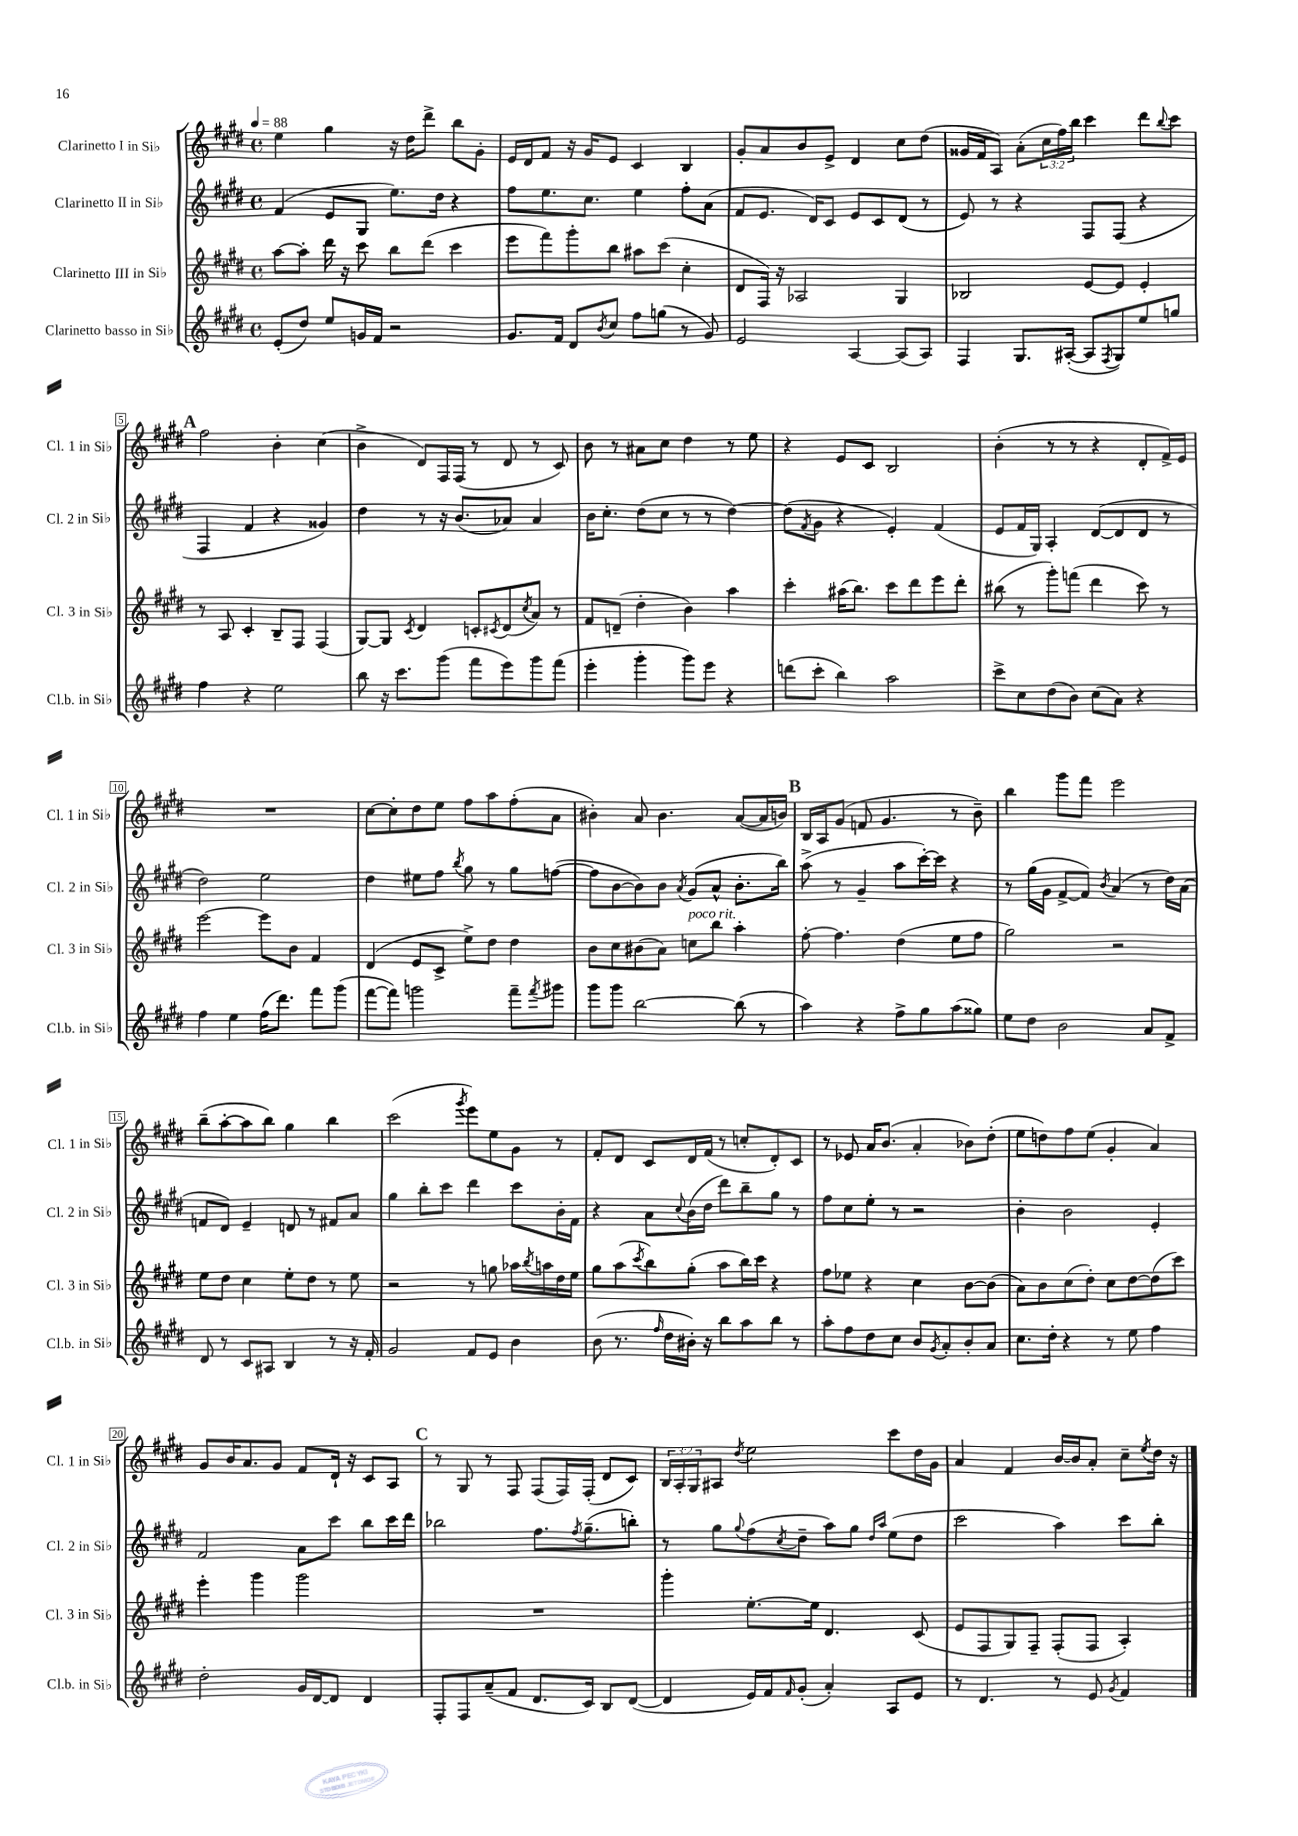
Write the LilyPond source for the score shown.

<<
\new StaffGroup <<
\new Staff = "s0" \with { instrumentName = "Clarinetto I in Sib" shortInstrumentName = "Cl. 1 in Sib" } {
    \clef treble \key e \major \defaultTimeSignature \time 4/4 \override Staff.TupletNumber.text = #tuplet-number::calc-fraction-text \tempo 4 = 88
    e''4 gis''4 r16 dis''16 dis'''8-> b''8 gis'8-. |
    e'16 dis'16 fis'8 r16 gis'16 e'8 cis'4 b4 |
    gis'8-. a'8 b'8 e'8-> dis'4 cis''8 dis''8( |
    gisis'16 fis'16 a8) a'8-.( \tuplet 3/2 { cis''16 fis''16) b''16 } cis'''4 dis'''8 \appoggiatura { b''8 } cis'''8 |
    \mark \markup { \bold "A" } fis''2 b'4-. cis''4( |
    b'4-> dis'8) fis16 fis16( r8 dis'8 r8 cis'8) |
    b'8 r8 ais'8 cis''8 dis''4 r8 e''8 |
    r4 e'8 cis'8 b2 |
    b'4-.( r8 r8 r4 dis'8-. fis'16->) e'16 |
    R1 |
    cis''8~ cis''8-. dis''8 e''8 fis''8 a''8 fis''8-.( a'8 |
    bis'4-.) a'8 bis'4. a'8~( a'16 b'16) |
    \mark \markup { \bold "B" } b16 a16 gis'8( f'8 gis'4. r8 b'8--) |
    b''4 gis'''8 fis'''8 e'''2 |
    b''8--( a''8~-. a''8 b''8) gis''4 b''4 |
    cis'''2( \acciaccatura { gis'''8 } e'''8) e''8 gis'8 r8 |
    fis'8-. dis'8 cis'8 dis'16 fis'16( r8 c''8-. dis'8-.) cis'8 |
    r8 ees'8 a'16 b'8.( a'4-. bes'8) dis''8-.( |
    e''8 d''8) fis''8 e''8( gis'4-. a'4) |
    gis'8 b'16 a'8. gis'8 fis'8 dis'16-! r16 cis'8 a8 |
    \mark \markup { \bold "C" } r8 gis8 r8 fis8 fis8( fis16) fis16-.( dis'8 cis'8) |
    \tuplet 3/2 { b16 a16-. gis16 } ais8 \acciaccatura { dis''8 } e''2 cis'''8 dis''16 gis'16 |
    a'4 fis'4 b'16~ b'16 a'8-. cis''8-- \acciaccatura { e''8 } dis''16 r16 \bar "|." |
}
\new Staff = "s1" \with { instrumentName = "Clarinetto II in Sib" shortInstrumentName = "Cl. 2 in Sib" } {
    \clef treble \key e \major \defaultTimeSignature \time 4/4
    fis'4( e'8 gis8 e''8.) dis''16 r4 |
    fis''8 e''8. cis''8. e''4 fis''8-. a'8( |
    fis'8 e'8. dis'16) cis'8 e'8 cis'8 dis'8( r8 |
    e'8) r8 r4 fis8 fis8( r4 |
    \mark \markup { \bold "A" } fis4 fis'4 r4 gisis'4) |
    dis''4 r8 r16 b'8.( aes'8) aes'4 |
    b'16 cis''8.-. dis''8( cis''8 r8 r8 dis''4~) |
    dis''8( \acciaccatura { fis'8 } gis'8 r4 e'4-.) fis'4( |
    e'8 fis'16 gis16) a4-. dis'8~( dis'8 dis'8 r8 |
    dis''2) e''2 |
    dis''4 eis''8 fis''8 \acciaccatura { b''8 } gis''8 r8 gis''8 f''8~( |
    f''8 b'8~ b'8) b'8 \acciaccatura { a'8 } gis'8( a'8-^ b'8.-. b''16) |
    \mark \markup { \bold "B" } a''8->( r8 gis'4-- a''8 cis'''16~-.) cis'''16 r4 |
    r8 gis''16( gis'16 fis'8~-> fis'8) \acciaccatura { b'8 } a'4( r8 dis''16) a'16( |
    f'8 dis'8) e'4-- d'8 r8 fis'8 a'8 |
    gis''4 b''8-. cis'''8 dis'''4 cis'''8 b'16-. fis'16 |
    r4 a'8 \appoggiatura { cis''8 } b'16( dis''16 dis'''8) b''8-- gis''8 r8 |
    fis''8 cis''8 e''8-. r8 r2 |
    b'4-. b'2 e'4-. |
    fis'2 a'8 cis'''8 b''8 cis'''16 dis'''16 |
    \mark \markup { \bold "C" } bes''2 fis''8. \acciaccatura { fis''8 } gis''8.--( b''8-.) |
    r8 gis''8 \appoggiatura { gis''8 } fis''8( \acciaccatura { cis''8 } dis''8-- a''8) gis''8 \grace { dis''16 a''16 } e''8( dis''8 |
    cis'''2 a''4) cis'''8 b''8-. \bar "|." |
}
\new Staff = "s2" \with { instrumentName = "Clarinetto III in Sib" shortInstrumentName = "Cl. 3 in Sib" } {
    \clef treble \key e \major \defaultTimeSignature \time 4/4
    a''8~ a''8-. dis'''16 r16 cis'''8 b''8 dis'''8( cis'''4 |
    e'''8 fis'''8) gis'''8-. b''8 ais''8 cis'''8( cis''4-. |
    dis'8 fis16) r16 aes2 gis4 |
    bes2 e'8~ e'8 e'4-. |
    \mark \markup { \bold "A" } r8 a8 cis'4-. b8-- fis8 fis4( |
    gis8~) gis8 \acciaccatura { cis'8 } dis'4 c'8-. \acciaccatura { cis'8 } dis'8( \acciaccatura { cis''8 } a'8) r8 |
    fis'8 d'8--( dis''4-. b'4) a''4 |
    cis'''4-. ais''16( b''8.) cis'''8 dis'''8 e'''8 dis'''8-. |
    bis''8( r8 gis'''8-.) f'''8( dis'''4 cis'''8) r8 |
    e'''2~ e'''8 b'8 fis'4 |
    dis'4( e'8 cis'8-> e''8->) dis''8 dis''4 |
    b'8 cis''8 bis'8( a'8) c''8^\markup { \italic "poco rit." } b''8 a''4-. |
    \mark \markup { \bold "B" } fis''8~-. fis''4. dis''4( e''8 fis''8 |
    gis''2) r2 |
    e''8 dis''8 cis''4 e''8-. dis''8 r8 e''8 |
    r2 r8 g''8 aes''16 \acciaccatura { b''8 } a''16 dis''16 e''16 |
    gis''8 a''8( \acciaccatura { cis'''8 } b''8) gis''8-.( a''8 b''16) cis'''16 r4 |
    fis''8 ees''8 r4 cis''4 b'8~ b'8( |
    a'8) b'8 cis''8( dis''8-.) cis''8 dis''8~ dis''8( cis'''8) |
    e'''4-. gis'''4 gis'''2 |
    \mark \markup { \bold "C" } R1 |
    gis'''4-. e''8.~-. e''16 dis'4. cis'8( |
    e'8 fis8 gis8) fis8-- fis8-.( fis8 a4-.) \bar "|." |
}
\new Staff = "s3" \with { instrumentName = "Clarinetto basso in Sib" shortInstrumentName = "Cl.b. in Sib" } {
    \clef treble \key e \major \defaultTimeSignature \time 4/4
    e'8-.( dis''8) e''8 g'16 fis'16 r2 |
    gis'8. fis'16 dis'8 \acciaccatura { b'8 } cis''8 fis''8 g''8( r8 gis'8) |
    e'2 a4~ a8( a8) |
    fis4 gis8. ais16~-.( ais8 \acciaccatura { fis8 } gis8) e''8 g''8 |
    \mark \markup { \bold "A" } fis''4 r4 e''2 |
    b''8 r16 cis'''8. gis'''8( fis'''8 e'''8) gis'''8 fis'''8( |
    e'''4-. gis'''4-. gis'''8) e'''8 r4 |
    d'''8( cis'''8-. b''4) a''2 |
    cis'''8-> cis''8 dis''8( b'8) cis''8( a'8) r4 |
    fis''4 e''4 fis''16( dis'''8.) fis'''8 gis'''8( |
    fis'''8~ fis'''8) g'''2 fis'''8-- \acciaccatura { fis'''8 } gis'''8 |
    gis'''8 gis'''8 b''2~ b''8( r8 |
    \mark \markup { \bold "B" } a''4) r4 fis''8-> gis''8 a''8( gisis''8) |
    e''8 dis''8 b'2 a'8 fis'8-> |
    dis'8 r8 cis'8 ais8 b4 r8 r16 fis'16-. |
    gis'2 fis'8 e'8 b'4 |
    b'8( r8. \grace { fis''16 } dis''16 bis'16-.) r16 b''8 a''8 b''8 r8 |
    a''8-. fis''8 dis''8 cis''8 b'8 \acciaccatura { gis'8 } a'8-. b'8-. a'8 |
    cis''8. dis''16-. r4 r8 e''8 fis''4 |
    dis''2-. gis'16 dis'16~ dis'8 dis'4 |
    \mark \markup { \bold "C" } fis8-. fis8 a'8--( fis'8 dis'8. cis'16) b8 dis'8~( |
    dis'4 e'16) fis'16 \grace { fis'16 } gis'8-.( a'4-.) a8 e'8 |
    r8 dis'4. r8 e'8 \acciaccatura { gis'8 } fis'4 \bar "|." |
}
>>
>>
\layout { \context { \Score \override BarNumber.stencil = #(make-stencil-boxer 0.1 0.3 ly:text-interface::print) } }
